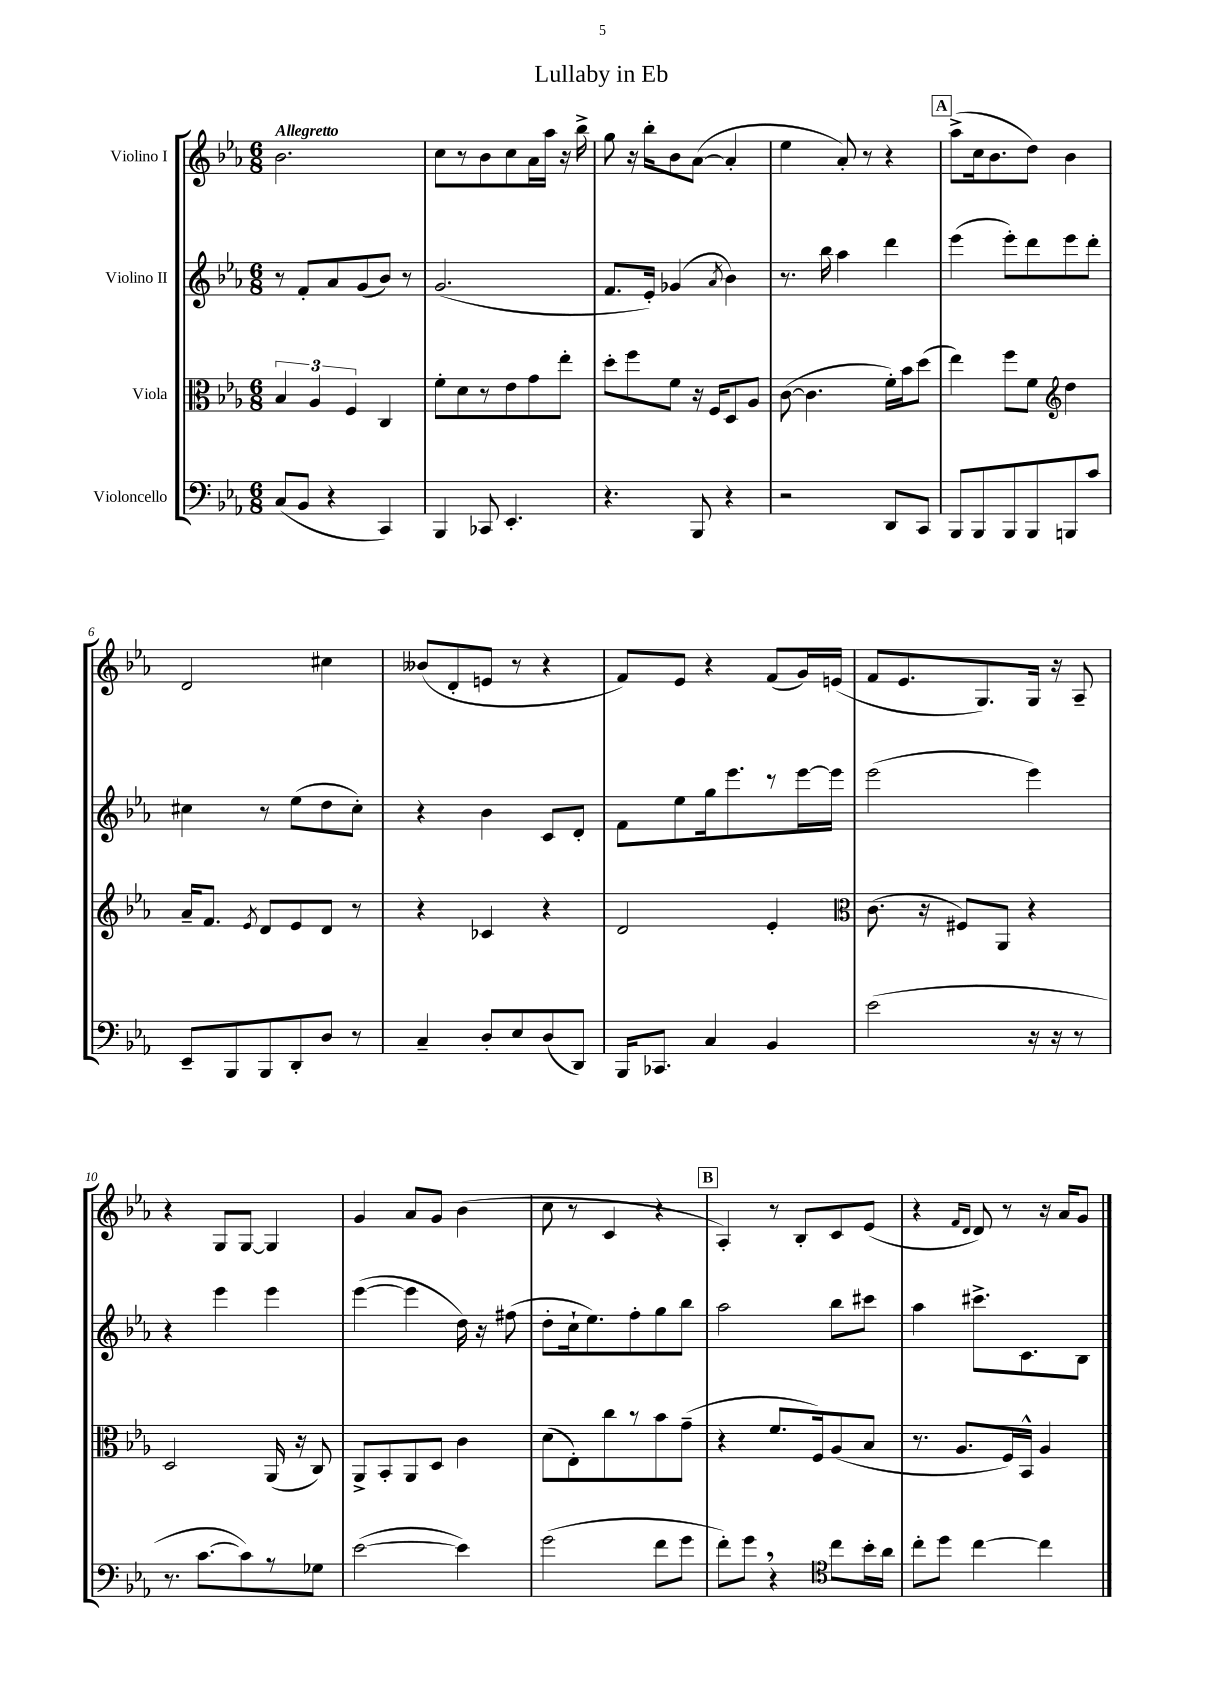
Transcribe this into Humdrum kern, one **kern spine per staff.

**kern	**kern	**kern	**kern
*staff4	*staff3	*staff2	*staff1
*clefF4	*clefC3	*clefG2	*clefG2
*k[b-e-a-]	*k[b-e-a-]	*k[b-e-a-]	*k[b-e-a-]
*M6/8	*M6/8	*M6/8	*M6/8
(8C/L	6B-/	8r	2.b-\
8BB-/J	.	8f'/L	.
.	6A-/	.	.
4r	.	8a-/	.
.	6F/	.	.
.	.	(8g/	.
4CC/)	4C/	8b-/J)	.
.	.	8r	.
=	=	=	=
4BBB-/	8f'\L	(2.g/	8cc\L
.	8d\	.	8r
8CC-/	8r	.	8b-\
4.EE-'/	8e-\	.	8cc\
.	8g\	.	16a-\L
.	.	.	16aa-\JJ
.	8ee-'\J	.	16r
.	.	.	16bb-^\
=	=	=	=
4.r	8dd'\L	8.f/L	8gg\
.	8ff\	.	16r
.	.	16e-'/Jk)	16bb-'\LK
.	8f\J	(4g-/	8b-\
8BBB-/	16r	.	([8a-\J
.	16F/LK	.	.
.	.	8qa-/	.
4r	8D/	4b-\)	4a-'/]
.	8A-/J	.	.
=	=	=	=
2r	([8c\	8.r	4ee-\
.	4.c\]	.	.
.	.	16bb-\	.
.	.	4aa-\	8a-'/)
.	.	.	8r
8DD/L	16f'\LL)	4ddd\	4r
.	16b-\J	.	.
8CC/J	(8dd\J	.	.
=	=	=	=
8BBB-/L	4ee-\)	(4eee-\	(8aa-^\L
8BBB-/	.	.	16cc\k
.	.	.	8.b-\
8BBB-/	8ff\L	8eee-'\L)	.
8BBB-/	8f\J	8ddd\	8dd\J)
*	*clefG2	*	*
8BBB/	4dd\	8eee-\	4b-\
8c/J	.	8ddd'\J	.
=	=	=	=
8EE-~/L	16a-~/LK	4cc#\	2d/
.	8.f/J	.	.
8BBB-/	.	.	.
.	8qe-/	.	.
8BBB-/	8d/L	8r	.
8DD'/	8e-/	(8ee-\L	.
8D/J	8d/J	8dd\	4cc#\
8r	8r	8cc#'\J)	.
=	=	=	=
4C~/	4r	4r	(8b--/L
.	.	.	8d'/
8D'/L	4c-/	4b-\	8e/J
8E-/	.	.	8r
(8D/	4r	8c/L	4r
8DD/J)	.	8d'/J	.
=	=	=	=
16BBB-/LK	2d/	8f\L	8f/L)
8.CC-/J	.	.	.
.	.	8ee-\	8e-/J
4C/	.	16gg\k	4r
.	.	8.eee-\	.
4BB-/	4e-'/	8r	(8f/L
.	.	[16eee-\L	16g/L)
.	.	16eee-\]JJ	(16e/JJ
=	=	=	=
*	*clefC3	*	*
(2e-\	(8.c\	(2eee-\	8f/L
.	.	.	8.e-/
.	16r	.	.
.	8F#/L)	.	.
.	.	.	8.G/)
.	8AA-/J	.	.
16r	4r	4eee-\)	16G/Jk
16r	.	.	16r
8r	.	.	8A-~/
=	=	=	=
8.r	2D/	4r	4r
[8.c\L	.	.	.
.	.	4eee-\	8G/L
8c\])	.	.	[8G/J
8r	(16AA-/	4eee-\	4G/]
.	16r	.	.
8G-\J	8C/)	.	.
=	=	=	=
([2e-\	8AA-^/L	([4eee-\	4g/
.	8BB-'/	.	.
.	8AA-/	4eee-\]	8a-/L
.	8D/J	.	8g/J
4e-\])	4c\	16dd\)	(4b-\
.	.	16r	.
.	.	(8ff#\	.
=	=	=	=
(2g\	(8d\L	8dd'\L	8cc\
.	8E-'\)	16cc`\k	8r
.	.	8.ee-\)	.
.	8cc\	.	4c/
.	8r	8ff'\	.
8f\L	8b-\	8gg\	4r
8g\J	(8g~\J	8bb-\J	.
=	=	=	=
8f'\L)	4r	2aa-\	4A-'/)
8g\J	.	.	.
4r	8.f/L	.	8r
.	.	.	8B-'/L
.	16F/k)	.	.
*clefC4	*	*	*
8cc\L	(8A-/	8bb-\L	8c/
16b-'\L	8B-/J	8ccc#\J	(8e-/J
16a-\JJ	.	.	.
=	=	=	=
8cc'\L	8.r	4aa-\	4r
8dd\J	.	.	.
.	8.A-/L	.	.
.	.	.	16qqf/LL
.	.	.	16qqd/JJ
[4cc\	.	8.ccc#^\L	8d/)
.	16F/L)	.	8r
.	16BB-^^/JJ	8.c\	.
4cc\]	4A-/	.	16r
.	.	.	16a-/LK
.	.	8B-\J	8g/J
==	==	==	==
*-	*-	*-	*-
